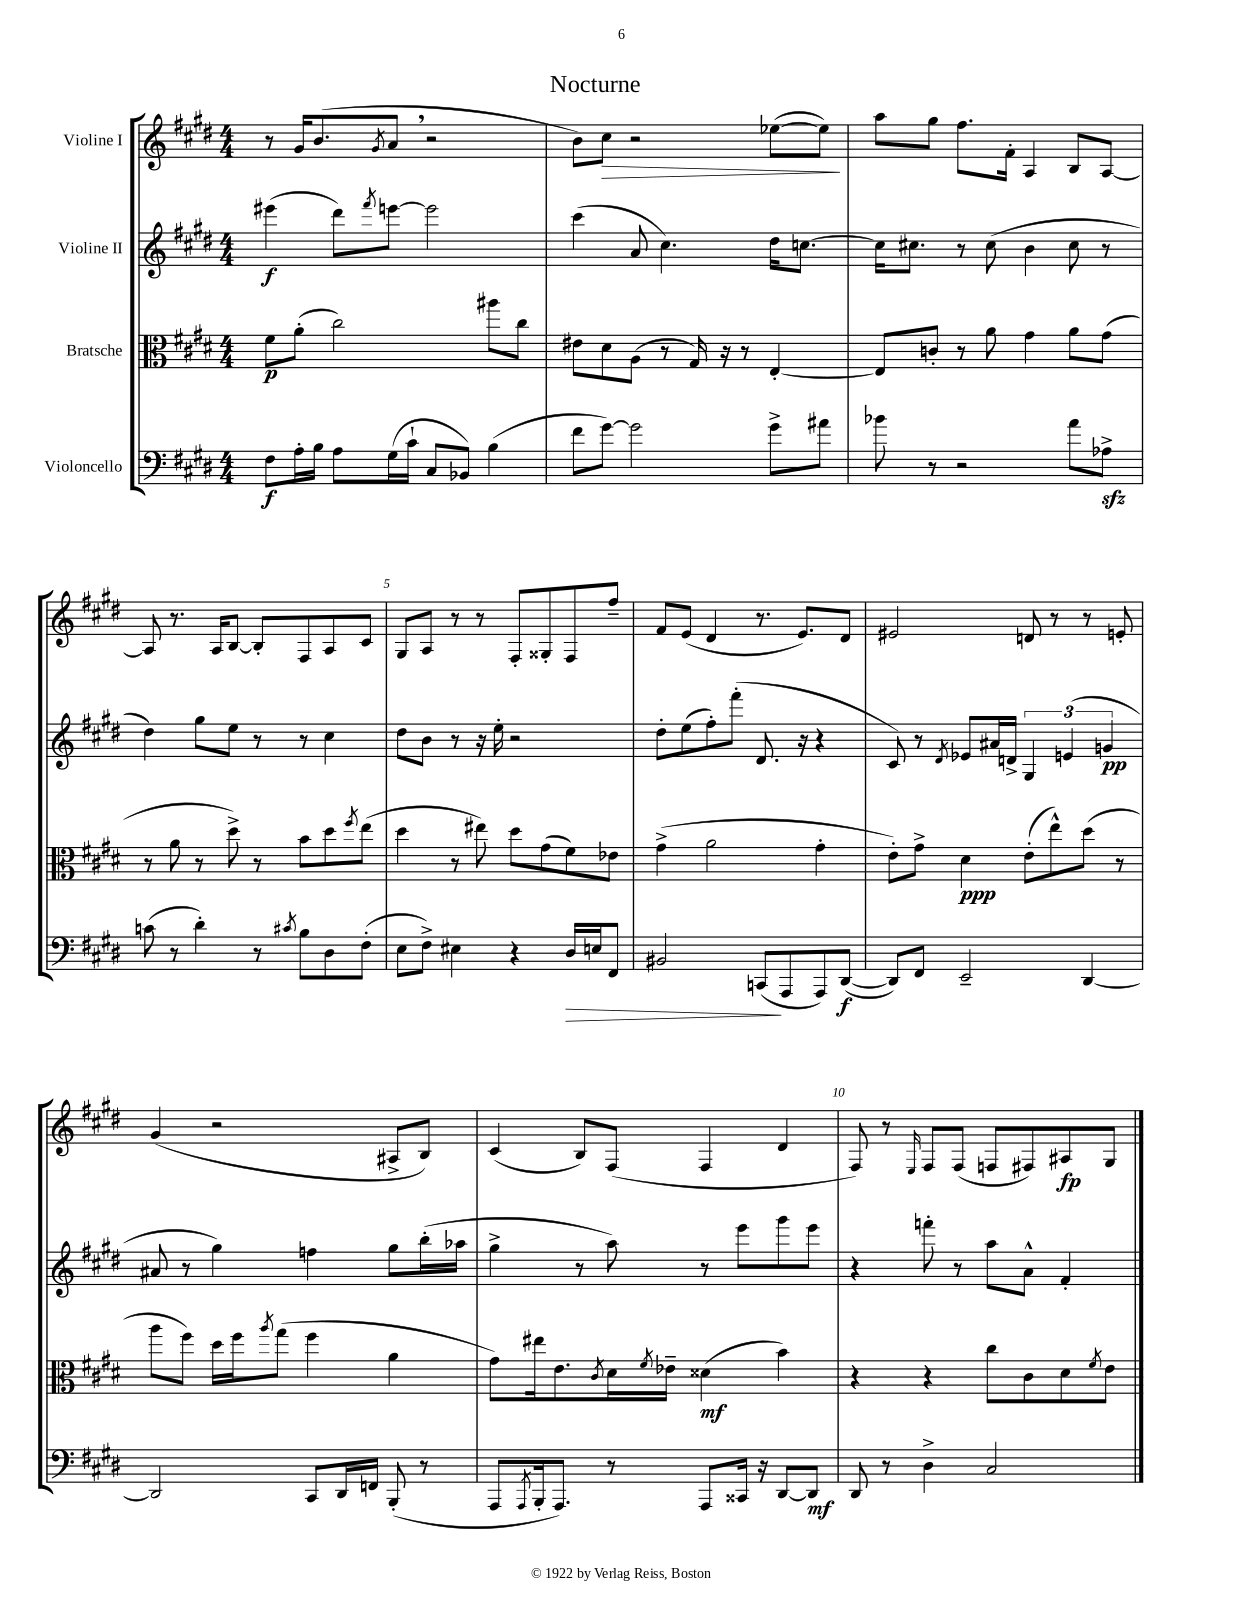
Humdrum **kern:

**kern	**kern	**kern	**kern
*staff4	*staff3	*staff2	*staff1
*clefF4	*clefC3	*clefG2	*clefG2
*k[f#c#g#d#]	*k[f#c#g#d#]	*k[f#c#g#d#]	*k[f#c#g#d#]
*M4/4	*M4/4	*M4/4	*M4/4
8F#	8f#	(4eee#	8r
16A'	(8a'	.	16g#
16B	.	.	(8.b
8A	2cc#)	8ddd#)	.
.	.	8qfff#	8qg#
(16G#	.	[8eee	8a
16c#`	.	.	.
8C#	.	2eee]	2r
8BB-)	.	.	.
(4B	8aa#	.	.
.	8cc#	.	.
=	=	=	=
8f#	8e#	(4ccc#	8b)
[8g#)	8d#	.	8cc#
2g#]	(8A	8a	2r
.	8r	4.cc#)	.
.	16G#)	.	.
.	16r	.	.
.	8r	.	.
8g#^	[4E'	16dd#	([8ee-
.	.	[8.cc	.
8a#	.	.	8ee-])
=	=	=	=
8b-	8E]	16cc]	8aa
.	.	8.cc#	.
8r	8c'	.	8gg#
2r	8r	8r	8.ff#
.	8a	(8cc#	.
.	.	.	16f#'
.	4g#	4b	4A
8a	8a	8cc#	8B
8A-^	(8g#	8r	[8A
=	=	=	=
(8c	8r	4dd#)	8A]
8r	8a	.	8.r
4d#')	8r	8gg#	.
.	.	.	16A
.	8dd#^)	8ee	[8B
8r	8r	8r	8B']
8qc#	.	.	.
8B	8b	8r	8F#
8D#	8dd#	4cc#	8A
.	8qff#	.	.
(8F#'	(8ee	.	8c#
=	=	=	=
8E	4dd#	8dd#	8G#
8F#^)	.	8b	8A
4E#	8r	8r	8r
.	8ee#)	16r	8r
.	.	16ee'	.
4r	8dd#	2r	8F#'
.	(8g#	.	8G##'
16D#	8f#)	.	8F#
16E	.	.	.
8FF#	8e-	.	8ff#~
=	=	=	=
2BB#	(4g#^	8dd#'	8f#
.	.	(8ee	(8e
.	2a	8ff#')	4d#
.	.	(8fff#'	.
(8CC	.	8.d#	8.r
8AAA	.	.	.
.	.	16r	8.e)
8AAA)	4g#'	4r	.
([8DD#	.	.	8d#
=	=	=	=
8DD#])	8e')	8c#)	2e#
8FF#	8g#^	8r	.
.	.	8qd#	.
2EE~	4d#	8e-	.
.	.	16a#	.
.	.	16d^	.
.	(8e'	6G#	8d
.	8ee^^)	.	8r
.	.	(6e	.
[4DD#	(8dd#	.	8r
.	.	6g	.
.	8r	.	8e'
=	=	=	=
2DD#]	8aa	8a#	(4g#
.	8ff#)	8r	.
.	16dd#	4gg#)	2r
.	16ff#	.	.
.	8qaa	.	.
.	(8gg#	.	.
8CC#	4ff#	4ff	.
16DD#	.	.	.
16FF	.	.	.
(8BBB'	4a	8gg#	8A#^
8r	.	(16bb'	8B)
.	.	16aa-	.
=	=	=	=
8AAA	8g#)	4gg#^	(4c#
8qAAA	.	.	.
16BBB'	16ee#	.	.
8.AAA)	8.e	.	.
.	.	8r	8B)
.	8qc#	.	.
8r	16d#	8aa)	(8F#
.	8qf#	.	.
.	16e-~	.	.
8AAA	(4d##	8r	4F#
16CC##	.	8eee	.
16r	.	.	.
[8DD#	4b)	8ggg#	4d#
8DD#]	.	8eee	.
=	=	=	=
8DD#	4r	4r	8F#)
8r	.	.	8r
.	.	.	16qqE
4D#^	4r	8fff'	8F#
.	.	8r	(8F#
2C#	8cc#	8aa	8F
.	8c#	8a^^	8F#)
.	8d#	4f#'	8A#
.	8qf#	.	.
.	8e	.	8G#
==	==	==	==
*-	*-	*-	*-
